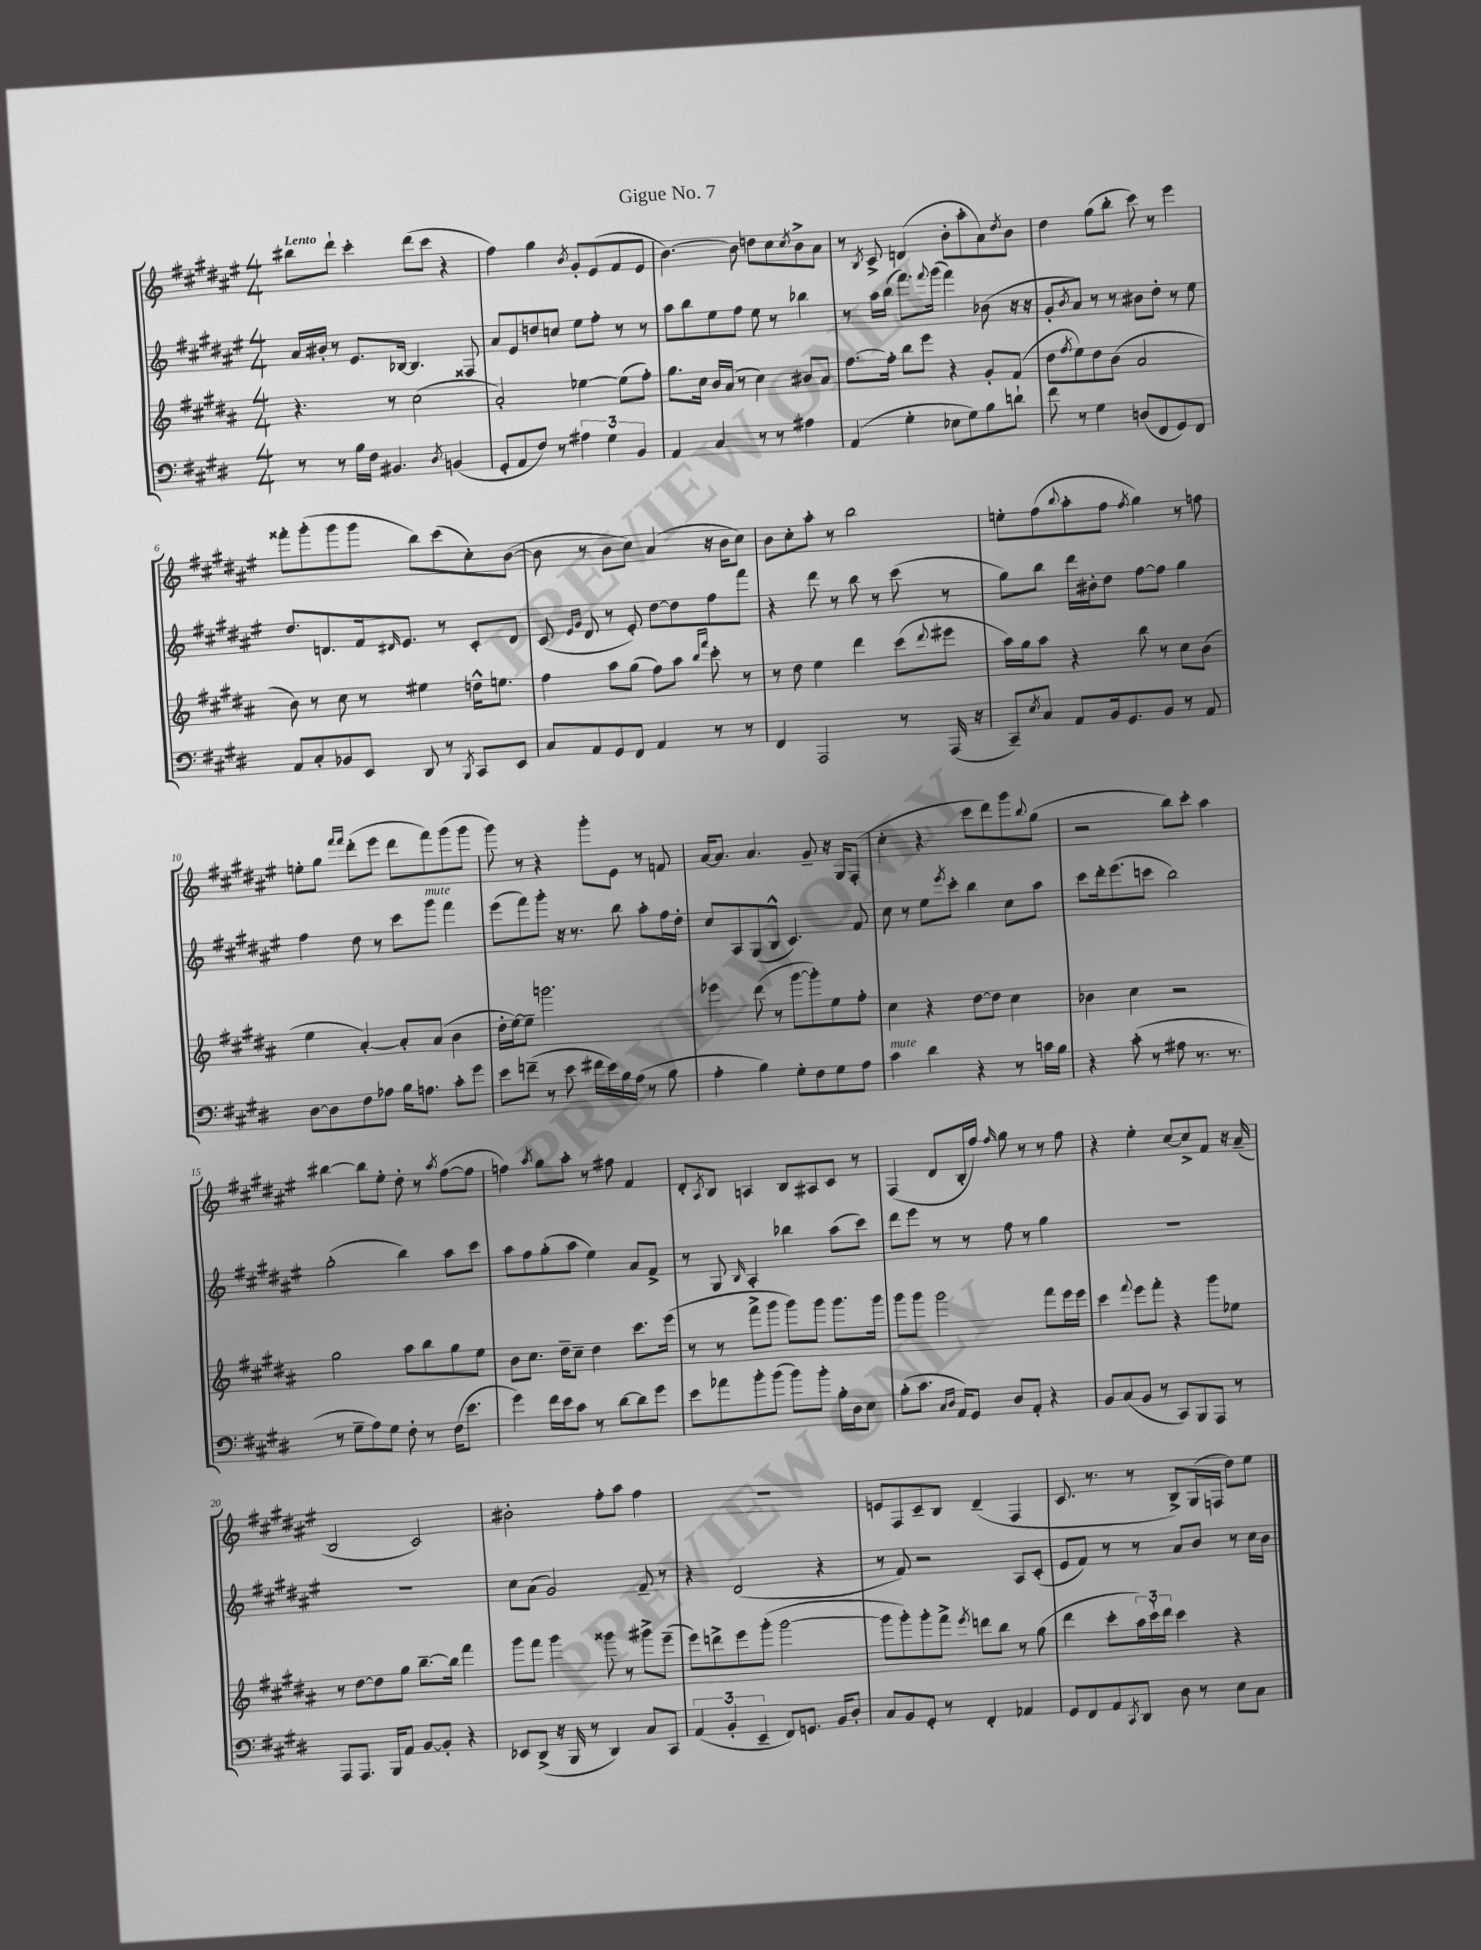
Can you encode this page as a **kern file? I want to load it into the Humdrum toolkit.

**kern	**kern	**kern	**kern
*staff4	*staff3	*staff2	*staff1
*clefF4	*clefG2	*clefG2	*clefG2
*k[f#c#g#d#]	*k[f#c#g#d#a#]	*k[f#c#g#d#a#e#]	*k[f#c#g#d#a#e#]
*M4/4	*M4/4	*M4/4	*M4/4
8r	4.r	16a#	8bb#
.	.	16b#'	.
8r	.	8r	8ddd#`
16B	.	8.e#	4ccc#'
16F#	.	.	.
4.BB#	8r	.	.
.	.	[16B-	.
.	(2cc#	4.B-]	(8ddd#
.	.	.	8ccc#
8qD#	.	.	.
(4BB	.	.	4r
.	.	8F##	.
=	=	=	=
8GG#'	2a#')	8a#	4ff#)
8AA	.	8e#	.
8F#)	.	8dd	4gg#
8r	.	8cc	.
.	.	.	8qb
6A#	[4ee-	8ee#	8g#'
.	.	8ff#'	(8e#
6G#	.	.	.
.	(8ee-]	8r	8f#
6BB	.	.	.
.	8ff#')	8r	8e#
=	=	=	=
4AA	8.gg#	8aa#	[4.b)
.	.	8bb	.
.	16cc#	.	.
4C#	16b	8ee#	.
.	(16a#	.	.
.	8r	8ff#	8b]
8r	4cc#)	8ee#	8dd
8r	.	8r	8cc#
.	.	.	8qcc#
4A#	8b#	4bb-	8b^
.	8a#	.	8a#
=	=	=	=
(4AA	[8.ff#	8r	8r
.	.	.	8qB
.	.	16aa#	8c#^
.	16ff#']	(16bb	.
4G#'	8bb	8.fff#)	(4d
.	8eee	.	.
.	.	8qqfff#	.
.	.	(16ggg#	.
8E-	4r	4fff#)	8b'
8G#)	.	.	8aa#'
8B	8g#'	(8b-	8a#)
.	.	.	8qdd#
8d`	(8f#	16r	8b
.	.	16r	.
=	=	=	=
8f#	8dd#	8g#'	4dd#
.	8qff#	8qb	.
8r	8ee)	8a#)	.
4G#	8dd#	8r	(8gg#
.	(8b	8r	8bb'
(8D	2a#	8b#	8ccc#)
8FF#	.	8dd#'	8r
8GG#)	.	8r	4eee#
8FF#	.	8ee#	.
=	=	=	=
8AA	8b)	8.dd#	8fff##'
8C#'	8r	.	(8ggg#'
.	.	8.d	.
8BB-	8cc#	.	8ggg#
8EE	8r	16f#	8ggg#
.	.	16qqd#	.
.	.	8.e#	.
8DD#	4ee#	.	8bb)
8r	.	8r	(8ccc#
8qBBB	.	.	.
8CC#	16dd^^	8c#'	8cc#')
.	8.ee	.	.
8EE	.	8d#	([8b
=	=	=	=
8C#	4ff#	(8c#	8b]
.	.	16qqe#	.
.	.	16qqg#	.
8AA	.	8d#	8r
8GG#	8aa#	8r	8b
8FF#	(8gg#	8e#')	8cc#)
4AA	8ff#)	[8dd#	(4a#
.	8aa#	8dd#]	.
.	16qqbb	.	.
.	16qqfff#	.	.
8r	8ccc#'	8ff#	16r
.	.	.	16b
8r	8r	8fff#	8cc#)
=	=	=	=
4FF#	8r	4r	8b
.	8dd#	.	8cc#'
2AAA	4ee	8ddd#	8aa#'
.	.	8r	8r
.	4ddd#	8bb	2bb
.	.	8r	.
8r	(8ccc#	(8ccc#	.
.	8qqddd#	.	.
(16AAA	8eee#	8r	.
16r	.	.	.
=	=	=	=
8CC#~)	16aa#)	8gg#)	8ee'
.	16gg#	.	.
8qE	.	.	.
8C#	8aa#	8bb	(8ff#
.	.	.	8qqbb
8AA	4r	16ddd#	8aa#'
.	.	16b#'	.
16BB	.	8dd#	8ff#
8.GG#	.	.	.
.	.	.	8qff#
.	8bb	[8ff#	4gg#)
8BB	8r	8ff#]	.
8r	8cc#	4gg#	8r
8AA	(8b	.	8ff
=	=	=	=
[8D#	4ee	4ff#	8ee'
8D#]	.	.	8gg#
.	.	.	16qqfff#
.	.	.	16qqfff#
8F#	[4a#')	8dd#	(8ddd#'
8A-	.	8r	8eee#
16B	8a#']	8ccc#	8ddd#
8.A	.	.	.
.	(8a#	8ggg#	8fff#)
8c#'	4b	4fff#	(8ggg#
8g#	.	.	8ggg#
=	=	=	=
8e	16dd#'	(8eee#	8ggg#)
.	[16ee)	.	.
(8f~	8ee~]	8fff#)	8r
8r	2.ggg	8ggg#'	4r
8e	.	16r	.
.	.	8.r	.
16f#	.	.	8ggg#'
16e)	.	.	.
16B	.	8bb	8e#
(16A	.	.	.
8r	.	8aa#'	8r
8B	.	16ff#	8f
.	.	16dd#'	.
=	=	=	=
4A'	4eee-	8cc#	[16a#
.	.	.	8.a#]
.	.	8A#	.
4B)	(8ddd#	(8G#	4.a#
.	8r	8B^^	.
8G#'	[8ggg#	4.c#)	.
8F#	8ggg#'])	.	8g#~
8G#	8ee	.	16r
.	.	.	16G#
8A	8ff#'	8f#	(8F#'
=	=	=	=
4c#	4cc#	8cc#	4cc#'
.	.	8r	.
4d#	4r	8ee#	4r
.	.	8qeee#	.
.	.	8ccc#'	.
4r	[8dd#	4bb	8ccc#
.	8dd#]	.	8ddd#)
8r	4cc#	8cc#	8ggg#
.	.	.	8qqbb
16c	.	8aa#	(8gg#
16B	.	.	.
=	=	=	=
4r	4b-	8ccc#	2r
.	.	16ddd#'	.
.	.	(8.eee#	.
(8c#'	4cc#	.	.
8r	.	8ccc	.
8A#	2r	2bb)	8bb)
8.r	.	.	8ccc#'
.	.	.	4aa#
8.r	.	.	.
=	=	=	=
8r	2gg#	(2gg#'	[4bb#
8G#~	.	.	.
8A)	.	.	8bb#]
8G#	.	.	8ee#'
8F#'	8aa#	4bb)	8dd#'
8r	8bb	.	8r
.	.	.	8qaa#
(16F#	8gg#	8aa#	([8ff#
8.e	.	.	.
.	8ee	8ccc#	8ff#]
=	=	=	=
4g#)	8b	8aa#	4ff)
.	8.cc#	8ff#	.
.	.	.	8qaa#
16f#	.	(8gg#'	8gg#
16e	16dd#~	.	.
8c#	8cc#~	8aa#	8aa#'
8r	4dd#	4ee#)	8r
[8d#	.	.	8ff#
8d#]	8.ccc#	8a#	4f#
8g#	.	8f#^	.
.	(16eee	.	.
=	=	=	=
8e	8r	8r	8d#'
.	.	.	8qA#
8a-	8r	8G#	8B
.	.	16qqB	.
8b'	8fff#^	4A#'	4A
(8b	8ggg#	.	.
8b)	8ggg#)	4bb-	8B
8b'	8ggg#	.	8A#
16B'	8.ggg#	(8aa#	8c#
16D#	.	.	.
8E	.	8ccc#)	8r
.	16ggg#	.	.
=	=	=	=
(8B'	8ggg#	8ddd#	(4F#
8.c#	8ggg#	8eee#	.
.	2ggg#	8r	8d#
16qqC#	.	.	.
16qqD#	.	.	.
16AA)	.	.	.
8GG#	.	8r	16B'
.	.	.	16ff#)
.	.	.	16qqff#
8D#	.	8ff#	8gg#
8AA'	.	8r	8r
4r	8fff#	4gg#	8r
.	16eee	.	8ff#
.	16eee	.	.
=	=	=	=
8BB	4ccc#	1r	4r
(8C#	.	.	.
.	8qqfff#	.	.
8BB	8eee	.	4ee#'
8r	8fff#'	.	.
8CC#)	4r	.	[8cc#
8BBB	.	.	8cc#^]
8AAA	8ggg#	.	8f#
8r	8ee-	.	16r
.	.	.	(16a#~
=	=	=	=
8AAA	8r	1r	2B
8.AAA	[8dd#	.	.
.	8dd#]	.	.
16BBB	.	.	.
8AA	8gg#	.	.
[8BB	[8.bb~	.	2c#)
8BB']	.	.	.
.	16bb]	.	.
4r	4fff#	.	.
=	=	=	=
8EE-	8ggg#	8cc#	2b#'
(8DD#^	8fff#	(8a#	.
16r	4ggg#	2g#)	.
16BBB	.	.	.
8r	.	.	.
4DD#)	8ggg##	.	8ff#'
.	8r	.	8aa#
8C#	8ggg#^	8f#~	4ff#
8CC#	(8eee~	8r	.
=	=	=	=
(6AA	8eee)	4r	1r
.	8ddd^	.	.
6BB'	.	.	.
.	8eee	(2d#	.
6EE~	.	.	.
.	(8ggg#'	.	.
8FF#)	[2ggg#	.	.
8.GG	.	.	.
.	.	4r	.
16BB	.	.	.
8D#'	.	.	.
=	=	=	=
8C#	8ggg#]	8r	8e
8BB	8ggg#')	8f#)	8F#
8GG#'	8ggg#'	2r	8c#~
8r	8fff#^	.	8B
.	8qeee	.	.
4FF#'	8ddd	.	(4d#~
.	8bb	.	.
4AA-	8r	8A#	4F#
.	(8gg#	(8c#'	.
=	=	=	=
8GG#	4ddd#	8e#	8.c#
8FF#	.	8f#)	.
.	.	.	8.r
8AA	8ccc#'	8r	.
8qCC#	.	.	.
8DD#	24aa#)	8r	8r
.	24ccc#`	.	.
.	24ddd#	.	.
8D#	4ccc#	8a#	8B^)
8r	.	8b	(16G#
.	.	.	16F
8E	4r	8r	8dd#)
8C#	.	16cc#	8ee#
.	.	16b	.
==	==	==	==
*-	*-	*-	*-
